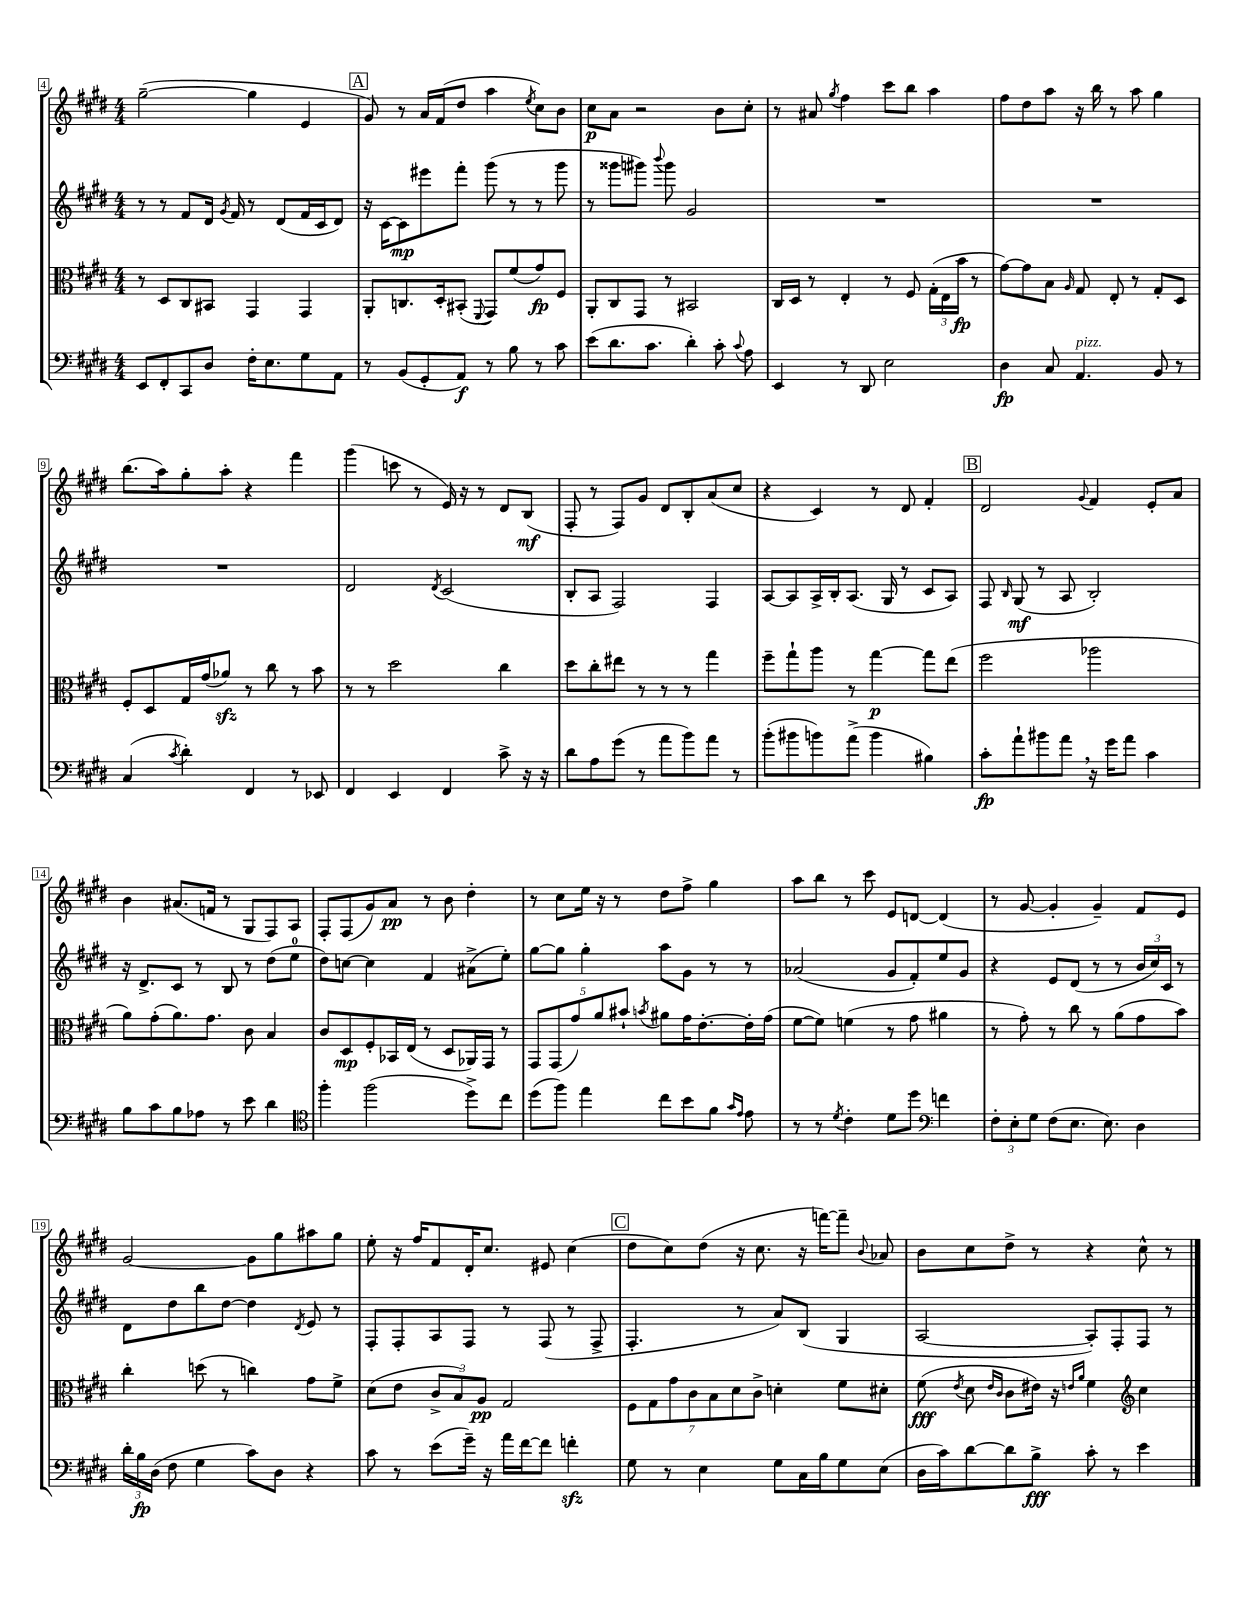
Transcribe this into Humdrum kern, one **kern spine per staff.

**kern	**dynam	**kern	**dynam	**kern	**dynam	**kern	**dynam
*part4	*part4	*part3	*part3	*part2	*part2	*part1	*part1
*staff4	*staff4	*staff3	*staff3	*staff2	*staff2	*staff1	*staff1
*clefF4	*	*clefC3	*	*clefG2	*	*clefG2	*
*k[f#c#g#d#]	*	*k[f#c#g#d#]	*	*k[f#c#g#d#]	*	*k[f#c#g#d#]	*
*M4/4	*	*M4/4	*	*M4/4	*	*M4/4	*
=4	=4	=4	=4	=4	=4	=4	=4
8EE/L	.	8r	.	8r	.	([2gg#~\	.
8FF#'/	.	8D#/L	.	8r	.	.	.
8CC#/	.	8C#/	.	8f#/L	.	.	.
8D#/J	.	8BB#X/J	.	16d#/Jk	.	.	.
.	.	.	.	8qg#/	.	.	.
.	.	.	.	16f#/	.	.	.
16F#'\KL	.	4GG#/	.	8r	.	4gg#\]	.
8.E\	.	.	.	.	.	.	.
.	.	.	.	(8d#/L	.	.	.
8G#\	.	4GG#/	.	16f#/L	.	4e/	.
.	.	.	.	16c#/J	.	.	.
8AA\J	.	.	.	8d#/J)	.	.	.
!!LO:REH:place=s1:t=A
=5	=5	=5	=5	=5	=5	=5	=5
8r	.	8AA'/L	.	16r	.	8g#/)	.
.	.	.	.	[16c#\KL	.	.	.
(8BB/L	.	8.Cn/	.	8c#\]	mp	8r	.
8GG#'/	.	.	.	8eee#X\	.	16a/LL	.
.	.	16D#'/k	.	.	.	(16f#/J	.
8AA/J)	f	(8BB#X'/J	.	8fff#'\J	.	8dd#/J	.
.	.	8qqFF#/	.	.	.	.	.
8r	.	8GG#/L)	.	(8ggg#\	.	4aa\	.
8B\	.	(8f#/	.	8r	.	.	.
.	.	.	.	.	.	8qee/	.
8r	.	8g#/)	fp	8r	.	8cc#\L)	.
8c#\	.	8F#/J	.	8ggg#\	.	8b\J	.
=6	=6	=6	=6	=6	=6	=6	=6
(8e\L	.	8AA'/L	.	8r	.	8cc#\L	p
8.d#\	.	8C#/	.	8ggg##X\L	.	8a\J	.
.	.	8GG#/J	.	8ggg#X\J)	.	2r	.
8.c#\J	.	.	.	.	.	.	.
.	.	.	.	8qqbbb/	.	.	.
.	.	8r	.	8ggg#\	.	.	.
4d#'\)	.	2BB#X/	.	2g#/	.	.	.
8c#'\	.	.	.	.	.	8b\L	.
8qqc#/	.	.	.	.	.	.	.
8A\	.	.	.	.	.	8cc#'\J	.
=7	=7	=7	=7	=7	=7	=7	=7
4EE/	.	16C#/LL	.	1r	.	8r	.
.	.	16D#/JJ	.	.	.	.	.
.	.	8r	.	.	.	8a#X/	.
.	.	.	.	.	.	8qgg#/	.
8r	.	4E'/	.	.	.	4ff#\	.
8DD#/	.	.	.	.	.	.	.
2E\	.	8r	.	.	.	8ccc#\L	.
.	.	8F#/	.	.	.	8bb\J	.
.	.	(24G#'\LL	.	.	.	4aa\	.
.	.	24E\	.	.	.	.	.
.	.	24b\JJ	fp	.	.	.	.
.	.	8r	.	.	.	.	.
=8	=8	=8	=8	=8	=8	=8	=8
4D#\	fp	[8g#\L)	.	1r	.	8ff#\L	.
.	.	8g#\]	.	.	.	8dd#\	.
8C#/	.	8B\J	.	.	.	8aa\J	.
.	.	16qqA/	.	.	.	.	.
!LO:TX:a:i:t=pizz.	!	!	!	!	!	!	!
4.AA/	.	8G#/	.	.	.	16r	.
.	.	.	.	.	.	16bb\	.
.	.	8E'/	.	.	.	8r	.
.	.	8r	.	.	.	8aa\	.
8BB/	.	8G#'/L	.	.	.	4gg#\	.
8r	.	8D#/J	.	.	.	.	.
!!LO:LB:g=z
=9	=9	=9	=9	=9	=9	=9	=9
(4C#/	.	8F#'/L	.	1r	.	(8.bb\L	.
.	.	8D#/	.	.	.	.	.
.	.	.	.	.	.	16aa\k)	.
8qc#/	.	.	.	.	.	.	.
4d#'\)	.	16G#/L	.	.	.	8gg#'\	.
.	.	(16g#/J	.	.	.	.	.
.	.	8a-Xzz/J)	.	.	.	8aa'\J	.
4FF#/	.	8r	.	.	.	4r	.
.	.	8cc#\	.	.	.	.	.
8r	.	8r	.	.	.	4fff#\	.
8EE-X/	.	8b\	.	.	.	.	.
=10	=10	=10	=10	=10	=10	=10	=10
4FF#/	.	8r	.	2d#/	.	(4ggg#\	.
.	.	8r	.	.	.	.	.
4EE/	.	2dd#\	.	.	.	8cccn\	.
.	.	.	.	.	.	8r	.
.	.	.	.	8qd#/	.	.	.
4FF#/	.	.	.	(2c#/	.	16e/)	.
.	.	.	.	.	.	16r	.
.	.	.	.	.	.	8r	.
8c#^\	.	4cc#\	.	.	.	8d#/L	.
16r	.	.	.	.	.	(8B/J	mf
16r	.	.	.	.	.	.	.
=11	=11	=11	=11	=11	=11	=11	=11
8d#\L	.	8dd#\L	.	8B'/L	.	8F#'/	.
8A\	.	8cc#'\	.	8A/J	.	8r	.
(8g#\J	.	8ee#X\J	.	2F#/)	.	8F#/L)	.
8r	.	8r	.	.	.	8g#/J	.
8a\L	.	8r	.	.	.	8d#/L	.
8b\)	.	8r	.	.	.	8B'/	.
8a\J	.	4gg#\	.	4F#/	.	(8a/	.
8r	.	.	.	.	.	8cc#/J	.
=12	=12	=12	=12	=12	=12	=12	=12
(8b'\L	.	8ff#~\L	.	[8A/L	.	4r	.
8b#X\	.	8gg#`\	.	8A/]	.	.	.
8bn\)	.	8aa\J	.	16A^/L	.	4c#/)	.
.	.	.	.	16B'/J	.	.	.
(8a^\J	.	8r	.	(8.A/J	.	.	.
4b\	.	[4gg#\	p	.	.	8r	.
.	.	.	.	16G#/	.	.	.
.	.	.	.	8r	.	8d#/	.
4B#X\)	.	8gg#\L]	.	8c#/L	.	4f#'/	.
.	.	(8ee\J	.	8A/J)	.	.	.
!!LO:REH:place=s1:t=B
=13	=13	=13	=13	=13	=13	=13	=13
8c#'\L	fp	2ff#\	.	8F#/	.	2d#/	.
.	.	.	.	16qqB/	.	.	.
8a`\	.	.	.	(8G#/	mf	.	.
8b#X\	.	.	.	8r	.	.	.
8a,\J	.	.	.	8A/	.	.	.
.	.	.	.	.	.	8qqg#/	.
16r	.	2aa-X\	.	2B'/)	.	4f#/	.
16g#\KL	.	.	.	.	.	.	.
8a\J	.	.	.	.	.	.	.
4c#\	.	.	.	.	.	8e'/L	.
.	.	.	.	.	.	8a/J	.
!!LO:LB:g=z
=14	=14	=14	=14	=14	=14	=14	=14
8B\L	.	8a\L)	.	16r	.	4b\	.
.	.	.	.	8.d#^/L	.	.	.
8c#\	.	(8g#'\	.	.	.	.	.
8B\	.	8.a\)	.	8c#/J	.	(8.a#X/L	.
8A-X\J	.	.	.	8r	.	.	.
.	.	8.g#\J	.	.	.	16fn/Jk	.
8r	.	.	.	8B/	.	8r	.
8e\	.	8c#\	.	8r	.	8G#/L	.
4d#\	.	4B/	.	(8dd#\L	.	8F#/)	.
.	.	.	.	8ee\J	.	8A/J	.
=15	=15	=15	=15	=15	=15	=15	=15
*clefC4	*	*	*	*	*	*	*
4ff#'\	.	8c#/L	.	8dd#\L)	.	8F#'/L	.
.	.	8D#/	mp	[8ccn\J	.	(8F#/	.
(2ff#\	.	8F#'/	.	4cc\]	.	8g#/)	.
.	.	16BB-X/L	.	.	.	8a/J	pp
.	.	(16E/JJ	.	.	.	.	.
.	.	8r	.	4f#/	.	8r	.
.	.	8D#/L	.	.	.	8b\	.
8dd#^\L)	.	16AA-X/L)	.	(8a#X^\L	.	4dd#'\	.
.	.	16GG#/JJ	.	.	.	.	.
8cc#\J	.	8r	.	8ee'\J)	.	.	.
=16	=16	=16	=16	=16	=16	=16	=16
(8dd#\L	.	10GG#/L	.	[8gg#\L	.	8r	.
.	.	(10GG#/	.	.	.	.	.
8ff#\J)	.	.	.	8gg#\J]	.	8cc#\L	.
.	.	10g#/)	.	.	.	.	.
4ee\	.	.	.	4gg#'\	.	16ee\Jk	.
.	.	10a/	.	.	.	.	.
.	.	.	.	.	.	16r	.
.	.	.	.	.	.	8r	.
.	.	10b#X`/J	.	.	.	.	.
.	.	8qbn/	.	.	.	.	.
8cc#\L	.	8a#X\L	.	8aa\L	.	8dd#\L	.
8b\	.	16g#\K	.	8g#\J	.	8ff#^\J	.
.	.	[8.e'\	.	.	.	.	.
8f#\J	.	.	.	8r	.	4gg#\	.
16qqg#/LL	.	.	.	.	.	.	.
16qqe/JJ	.	.	.	.	.	.	.
8e\	.	16e'\L]	.	8r	.	.	.
.	.	(16g#\JJ	.	.	.	.	.
=17	=17	=17	=17	=17	=17	=17	=17
8r	.	[8f#\L	.	(2a-X/	.	8aa\L	.
8r	.	8f#\J])	.	.	.	8bb\J	.
8qd#/	.	.	.	.	.	.	.
4c#'\	.	(4fn\	.	.	.	8r	.
.	.	.	.	.	.	8ccc#\	.
8d#\L	.	8r	.	8g#/L	.	8e/L	.
8dd#\J	.	8g#\	.	8f#'/)	.	[8dn/J	.
*clefF4	*	*	*	*	*	*	*
4fn\	.	4a#X\	.	8ee/	.	(4d/]	.
.	.	.	.	8g#/J	.	.	.
=18	=18	=18	=18	=18	=18	=18	=18
12F#'\L	.	8r	.	4r	.	8r	.
12E'\	.	.	.	.	.	.	.
.	.	8g#'\)	.	.	.	[8g#/	.
12G#\J	.	.	.	.	.	.	.
(8F#\L	.	8r	.	8e/L	.	4g#'/]	.
8.E\J	.	8cc#\	.	(8d#/J	.	.	.
.	.	8r	.	8r	.	4g#~/)	.
8.E\)	.	.	.	.	.	.	.
.	.	(8a\L	.	8r	.	.	.
4D#\	.	8g#\	.	24b/LL	.	8f#/L	.
.	.	.	.	24cc#/)	.	.	.
.	.	.	.	24c#/JJ	.	.	.
.	.	8b\J)	.	8r	.	8e/J	.
!!LO:LB:g=z
=19	=19	=19	=19	=19	=19	=19	=19
24d#'\LL	.	4cc#'\	.	8d#\L	.	[2g#/	.
24B\	fp	.	.	.	.	.	.
(24D#\JJ	.	.	.	.	.	.	.
8F#\	.	.	.	8dd#\	.	.	.
4G#\	.	(8ddn\	.	8bb\	.	.	.
.	.	8r	.	[8dd#\J	.	.	.
8c#\L)	.	4ccn\)	.	4dd#\]	.	8g#\L]	.
8D#\J	.	.	.	.	.	8gg#\	.
.	.	.	.	8qd#/	.	.	.
4r	.	8g#\L	.	8e/	.	8aa#X\	.
.	.	8f#^\J	.	8r	.	8gg#\J	.
=20	=20	=20	=20	=20	=20	=20	=20
8c#\	.	(8d#\L	.	8F#'/L	.	8ee'\	.
8r	.	8e\J	.	8F#'/	.	16r	.
.	.	.	.	.	.	16ff#/KL	.
(8e\L	.	12c#^/L	.	8A/	.	8f#/	.
.	.	12B/)	.	.	.	.	.
16g#~\Jk)	.	.	.	8F#/J	.	16d#'/K	.
.	.	12A/J	pp	.	.	.	.
16r	.	.	.	.	.	8.cc#/J	.
16a\LL	.	2G#/	.	8r	.	.	.
[16f#\J	.	.	.	.	.	.	.
8f#\J]	.	.	.	(8F#/	.	8e#X/	.
4fnzz'\	.	.	.	8r	.	(4cc#\	.
.	.	.	.	8F#^/	.	.	.
!!LO:REH:place=s1:t=C
=21	=21	=21	=21	=21	=21	=21	=21
8G#\	.	14F#\L	.	4.F#'/	.	8dd#\L	.
.	.	14G#\	.	.	.	.	.
8r	.	.	.	.	.	8cc#\)	.
.	.	14g#\	.	.	.	.	.
.	.	14c#\	.	.	.	.	.
4E\	.	.	.	.	.	(8dd#\J	.
.	.	14B\	.	.	.	.	.
.	.	14d#\	.	.	.	.	.
.	.	.	.	8r	.	16r	.
.	.	14c#^\J	.	.	.	.	.
.	.	.	.	.	.	8.cc#\	.
8G#\L	.	4dn'\	.	8a/L)	.	.	.
16C#\L	.	.	.	(8B/J	.	16r	.
16B\J	.	.	.	.	.	[16fffn\KL)	.
8G#\	.	8f#\L	.	4G#/	.	8fff~\J]	.
.	.	.	.	.	.	8qqb/	.
(8E\J	.	8d#X'\J	.	.	.	8a-X/	.
=22	=22	=22	=22	=22	=22	=22	=22
16D#\LL	.	(8f#\	fff	[2A/	.	8b\L	.
16c#\J)	.	.	.	.	.	.	.
.	.	8qe/	.	.	.	.	.
[8d#\	.	8d#\	.	.	.	8cc#\	.
.	.	16qqe/LL	.	.	.	.	.
.	.	16qqc#/JJ	.	.	.	.	.
8d#\]	.	8c#\L	.	.	.	8dd#^\J	.
8B^\J	fff	16e#X\Jk)	.	.	.	8r	.
.	.	16r	.	.	.	.	.
.	.	16qqen/LL	.	.	.	.	.
.	.	16qqa/JJ	.	.	.	.	.
8c#'\	.	4f#\	.	8A'/L])	.	4r	.
8r	.	.	.	8F#'/	.	.	.
*	*	*clefG2	*	*	*	*	*
4e\	.	4cc#\	.	8F#/J	.	8cc#^^\	.
.	.	.	.	8r	.	8r	.
==	==	==	==	==	==	==	==
*-	*-	*-	*-	*-	*-	*-	*-
